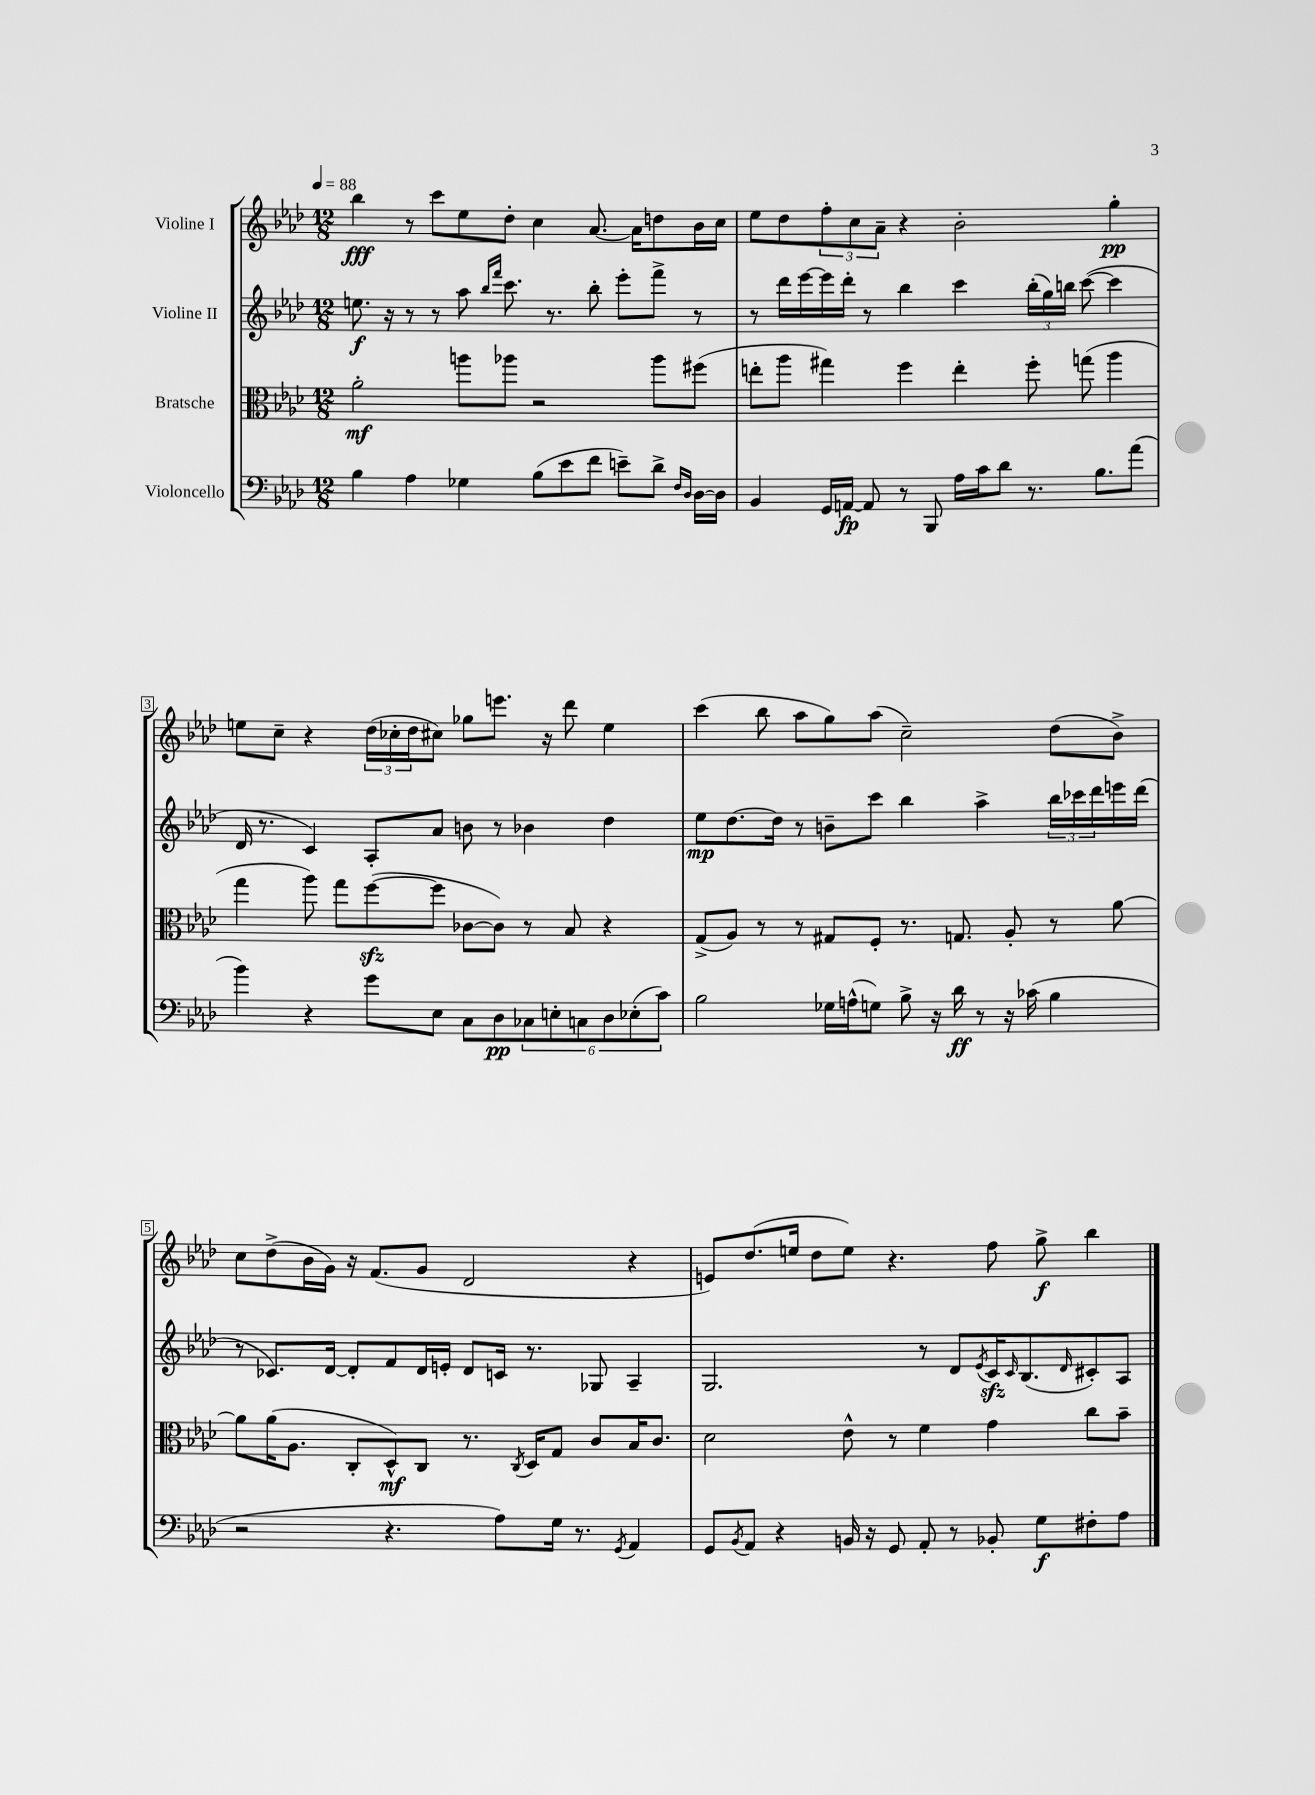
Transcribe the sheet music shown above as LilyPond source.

<<
\new StaffGroup <<
\new Staff = "s0" \with { instrumentName = "Violine I" } {
    \clef treble \key aes \major \numericTimeSignature \time 12/8 \tempo 4 = 88
    bes''4\fff r8 c'''8 ees''8 des''8-. c''4 aes'8.~ aes'16 d''8 bes'16 c''16 |
    ees''8 des''8 \tuplet 3/2 { f''8-. c''8 aes'8-- } r4 bes'2-. g''4-.\pp |
    e''8 c''8-- r4 \tuplet 3/2 { des''16( ces''16-. des''16 } cis''8) ges''8 e'''8. r16 des'''8 e''4 |
    c'''4( bes''8 aes''8 g''8) aes''8( c''2--) des''8( bes'8->) |
    c''8 des''8->( bes'16 g'16) r16 f'8.( g'8 des'2 r4 |
    e'8) des''8.( e''16 des''8 e''8) r4. f''8 g''8->\f bes''4 \bar "|." |
}
\new Staff = "s1" \with { instrumentName = "Violine II" } {
    \clef treble \key aes \major \numericTimeSignature \time 12/8
    e''8.\f r16 r8 r8 aes''8 \grace { bes''16 f'''16 } c'''8. r8. bes''8-. ees'''8-. f'''8-> r8 |
    r8 des'''16 ees'''16~ ees'''16 des'''16-. r8 bes''4 c'''4 \tuplet 3/2 { bes''16-.( g''16) b''16 } c'''8~( c'''4 |
    des'16 r8. c'4) aes8-. aes'8 b'8 r8 bes'4 des''4 |
    ees''8\mp des''8.~ des''16 r8 b'8-- c'''8 bes''4 aes''4-> \tuplet 3/2 { bes''16 ces'''16 des'''16 } e'''16 des'''16( |
    r8 ces'8.) des'16~ des'8-. f'8 des'16 e'16-. des'8 c'16 r8. ges8 aes4-- |
    g2. r8 des'8 \acciaccatura { ees'8 } c'16\sfz \grace { c'16 } bes8.( \grace { des'16 } cis'8-.) aes8 \bar "|." |
}
\new Staff = "s2" \with { instrumentName = "Bratsche" } {
    \clef alto \key aes \major \numericTimeSignature \time 12/8
    aes'2-.\mf a''8 aes''8 r2 aes''8 fis''8( |
    e''8-. aes''8 gis''4) f''4 e''4-. f''8-. g''8( aes''4 |
    g''4 aes''8) g''8 f''8~\sfz( f''8 ces'8~ ces'8) r8 bes8 r4 |
    g8->( aes8) r8 r8 gis8 f8-. r8. g8. aes8-. r8 aes'8~ |
    aes'8 aes'16( aes8. c8-. des8-^\mf) c8 r8. \acciaccatura { c8 } des16 g8 c'8 bes16 c'8. |
    des'2 ees'8-^ r8 f'4 g'4 c''8 bes'8-- \bar "|." |
}
\new Staff = "s3" \with { instrumentName = "Violoncello" } {
    \clef bass \key aes \major \numericTimeSignature \time 12/8
    bes4 aes4 ges4 bes8( ees'8 f'8 e'8--) des'8-> \grace { f16 des16 } des16~ des16 |
    bes,4 g,16 a,16~\fp a,8 r8 bes,,8 aes16 c'16 des'8 r8. bes8. aes'8( |
    bes'4) r4 g'8 ees8 c8 des8\pp \tuplet 6/4 { ces8 e8-. c8 des8 ees8-.( c'8) } |
    bes2 ges16 a16-^( g8) bes8-> r16 des'16\ff r8 r16 ces'16( bes4 |
    r2 r4. aes8) g16 r8. \acciaccatura { g,8 } aes,4 |
    g,8 \acciaccatura { bes,8 } aes,8 r4 b,16 r16 g,8 aes,8-. r8 bes,8-. g8\f fis8-. aes8 \bar "|." |
}
>>
>>
\layout { \context { \Score \override BarNumber.stencil = #(make-stencil-boxer 0.1 0.3 ly:text-interface::print) } }
